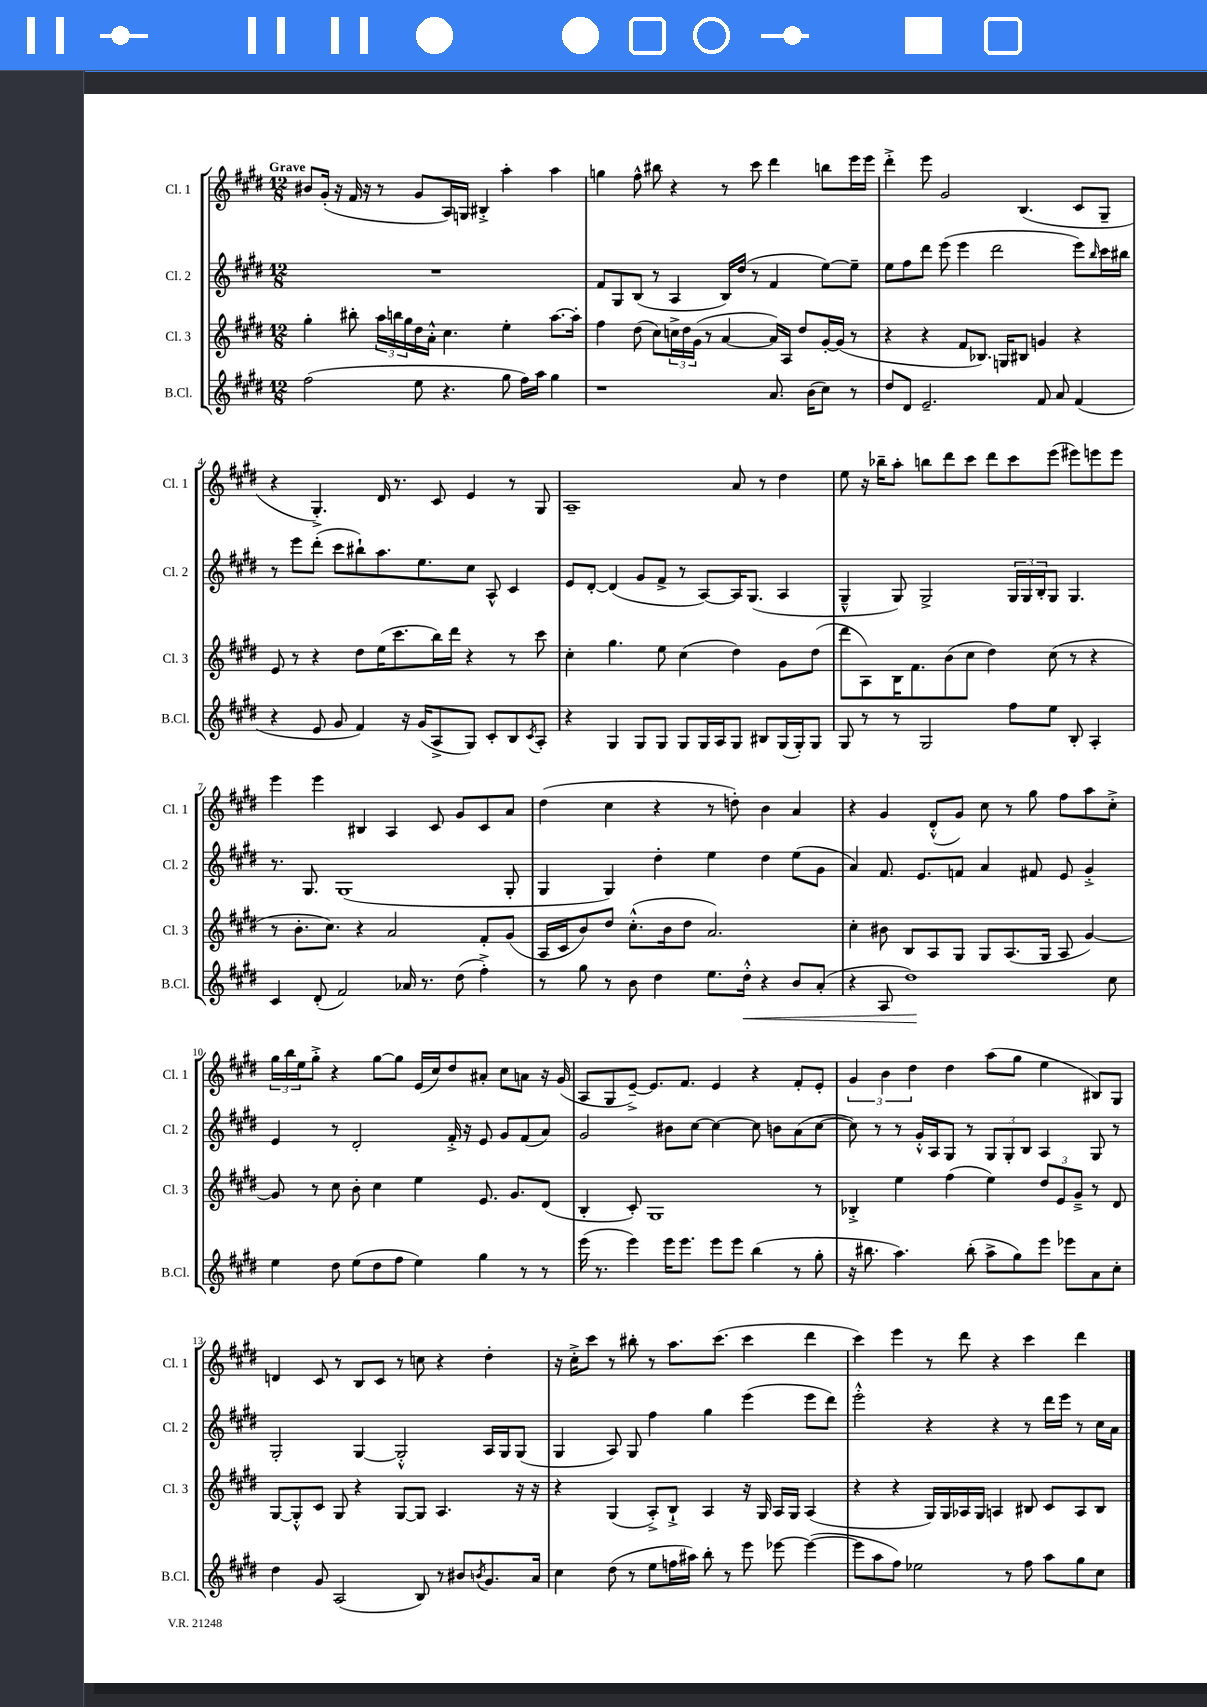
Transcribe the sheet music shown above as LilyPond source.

<<
\new StaffGroup <<
\new Staff = "s0" \with { instrumentName = "Cl. 1" shortInstrumentName = "Cl. 1" } {
    \clef treble \key e \major \numericTimeSignature \time 12/8 \tempo "Grave"
    bis'8 gis'16-.( r16 fis'16 r16 r8 gis'8 a16) g16 bis4-.-> a''4-. a''4 |
    g''4 fis''8-^ bis''8 r4 r8 cis'''8 dis'''4 b''8 e'''16 e'''16 |
    dis'''4-.-> e'''8 gis'2 b4.( cis'8 gis8-- |
    r4 gis4.-.->) dis'16 r8. cis'8 e'4 r8 gis8 |
    a1-- a'8 r8 dis''4 |
    e''8 r16 bes''16-- a''8-. b''8 dis'''8 cis'''8 dis'''8 cis'''8 e'''8( eis'''8) e'''8 e'''8 |
    e'''4 e'''4 bis4 a4 cis'8 gis'8 cis'8 a'8 |
    dis''4( cis''4 r4 r8 d''8-.) b'4 a'4 |
    r4 gis'4 dis'8-.-^( gis'8) cis''8 r8 gis''8 fis''8 a''8 cis''8-.-> |
    \tuplet 3/2 { gis''16 b''16 e''16 } gis''8-.-> r4 gis''8~ gis''8 e'16( cis''16) dis''8 ais'8-. cis''8 a'8 r16 gis'16( |
    a8 gis8 e'8~--->) e'8. fis'8. e'4 r4 fis'8-. e'8-. |
    \tuplet 3/2 { gis'4 b'4 dis''4 } dis''4 a''8( gis''8 e''4 bis8) gis8 |
    d'4 cis'8 r8 b8 cis'8 r8 c''8 r4 dis''4-. |
    r16 cis''16-.-> cis'''8 r8 bis''8-. r8 a''8. cis'''8.( cis'''4 dis'''4 |
    cis'''4) e'''4 r8 dis'''8 r4 cis'''4 dis'''4 \bar "|." |
}
\new Staff = "s1" \with { instrumentName = "Cl. 2" shortInstrumentName = "Cl. 2" } {
    \clef treble \key e \major \numericTimeSignature \time 12/8
    R1. |
    fis'8 gis8 b8( r8 a4 b16) dis''16( r8 fis'4 e''8~) e''8-- |
    e''8 fis''8 dis'''8 e'''8( e'''4 dis'''2 e'''8) \grace { b''16 } cis'''16 bis''16 |
    r8 e'''8 dis'''8-.( cis'''8 bis''8-!) a''8. e''8. cis''8 a8-^ cis'4 |
    e'8 dis'8~-. dis'4( gis'8 fis'8-> r8 a8~) a16 gis8.( a4 |
    gis4---^ gis8) gis2-> \tuplet 3/2 { gis16 gis16 b16-. } gis8 gis4. |
    r8. gis8. gis1( gis8-. |
    gis4 gis4) dis''4-. e''4 dis''4 e''8( gis'8 |
    a'4) fis'8. e'8. f'8 a'4 fis'8 e'8 gis'4-.-> |
    e'4 r8 dis'2-. fis'16-.-> r16 e'8 gis'8 fis'8( a'8) |
    gis'2 bis'8 cis''8~ cis''4~ cis''8 b'8 a'8( cis''8~ |
    cis''8) r8 r8 gis'16-.-^ a16 gis8 r8 \tuplet 3/2 { gis8 gis8-. b8 } a4 gis8 r8 |
    gis2-. gis4~ gis2-.-^ a16 gis16 gis8( |
    gis4 a8) gis8 fis''4 gis''4 e'''4( e'''8 dis'''8) |
    e'''2-.-^ r4 r4 r8 dis'''16 e'''16 r8 cis''16 a'16 \bar "|." |
}
\new Staff = "s2" \with { instrumentName = "Cl. 3" shortInstrumentName = "Cl. 3" } {
    \clef treble \key e \major \numericTimeSignature \time 12/8
    gis''4-. bis''8-. \tuplet 3/2 { a''16 b''16 gis''16 } dis''16 a'16-.-^ cis''4. e''4-. a''8.~ a''16-. |
    fis''4 dis''8( cis''8) \tuplet 3/2 { c''16-> dis''16 gis'16( } r8 a'4~ a'16) a16 dis''8 gis'16~-. gis'16( r8 |
    r4 r4 fis'8 bes8.) g16 bis8 g'4 r4 |
    e'8 r8 r4 dis''8 e''16( cis'''8. b''16) dis'''16 r4 r8 cis'''8 |
    cis''4-. gis''4. e''8 cis''4( dis''4) gis'8 dis''8( |
    dis'''8 a8) b16 fis'8. b'8( cis''8 dis''4) cis''8( r8 r4 |
    r8 b'8.-. cis''8.) r4 a'2 fis'8-. gis'8( |
    a16 cis'16 b'8) dis''8 cis''8.-.-^( b'16 dis''8 a'2.) |
    cis''4-. bis'8 b8 a8 gis8 gis8 a8.( gis16 a8 gis'4~) |
    gis'8 r8 cis''8 b'8-. cis''4 e''4 e'8. gis'8. dis'8( |
    b4-. cis'8-.) gis1 r8 |
    bes4-.-> e''4 fis''4( e''4) \tuplet 3/2 { dis''8 e'8 gis'8---> } r8 dis'8 |
    gis8~ gis8-.-^ cis'8 gis8 r4 gis8~ gis8 a4. r16 r16 |
    r4 gis4( a8-.->) b8-!-> a4 r16 gis16 a16 gis16 a4( |
    r4 r4 gis16) gis16 aes16 gis16 a4 bis8 cis'8 a8 bis8 \bar "|." |
}
\new Staff = "s3" \with { instrumentName = "B.Cl." shortInstrumentName = "B.Cl." } {
    \clef treble \key e \major \numericTimeSignature \time 12/8
    fis''2( e''8 r4. gis''8 fis''16) a''16 gis''4 |
    r1 a'8. b'16( cis''8) r8 |
    dis''8 dis'8 e'2.-- fis'8 a'8 fis'4( |
    r4 e'8 gis'8 fis'4) r16 gis'16( a8-> gis8) cis'8-. b8 \acciaccatura { cis'8 } a8-. |
    r4 gis4 gis8 gis8 gis8 gis16 a16 gis8 bis8 gis16( gis16-.) gis8 |
    gis8 r8 r8 gis2 fis''8 e''8 b8-. a4-. |
    cis'4 dis'8-.( fis'2) aes'16 r8. dis''8( fis''4-.->) |
    r8 gis''8 r8 b'8 dis''4 e''8. dis''16-.-^\< r4 b'8 a'8-.( |
    r4 a8 dis''1\!) cis''8 |
    e''4 dis''8 e''8( dis''8 fis''8 e''4) gis''4 r8 r8 |
    e'''16( r8. e'''4) e'''16 e'''8. e'''8 e'''8 b''4( r8 gis''8-. |
    r16 bis''8. a''4.) bis''8-.( a''8-> gis''8) e'''8 ees'''8 a'8 cis''8-. |
    dis''4 gis'8 a2( b8) r8 bis'8 \acciaccatura { b'8 } gis'8. a'16 |
    cis''4 dis''8( r8 e''8 f''16 ais''16) b''8-. r8 e'''8 ees'''8~ ees'''4~( |
    ees'''8 a''8 fis''8) ees''2 r8 fis''8 a''8 gis''8 cis''8 \bar "|." |
}
>>
>>
